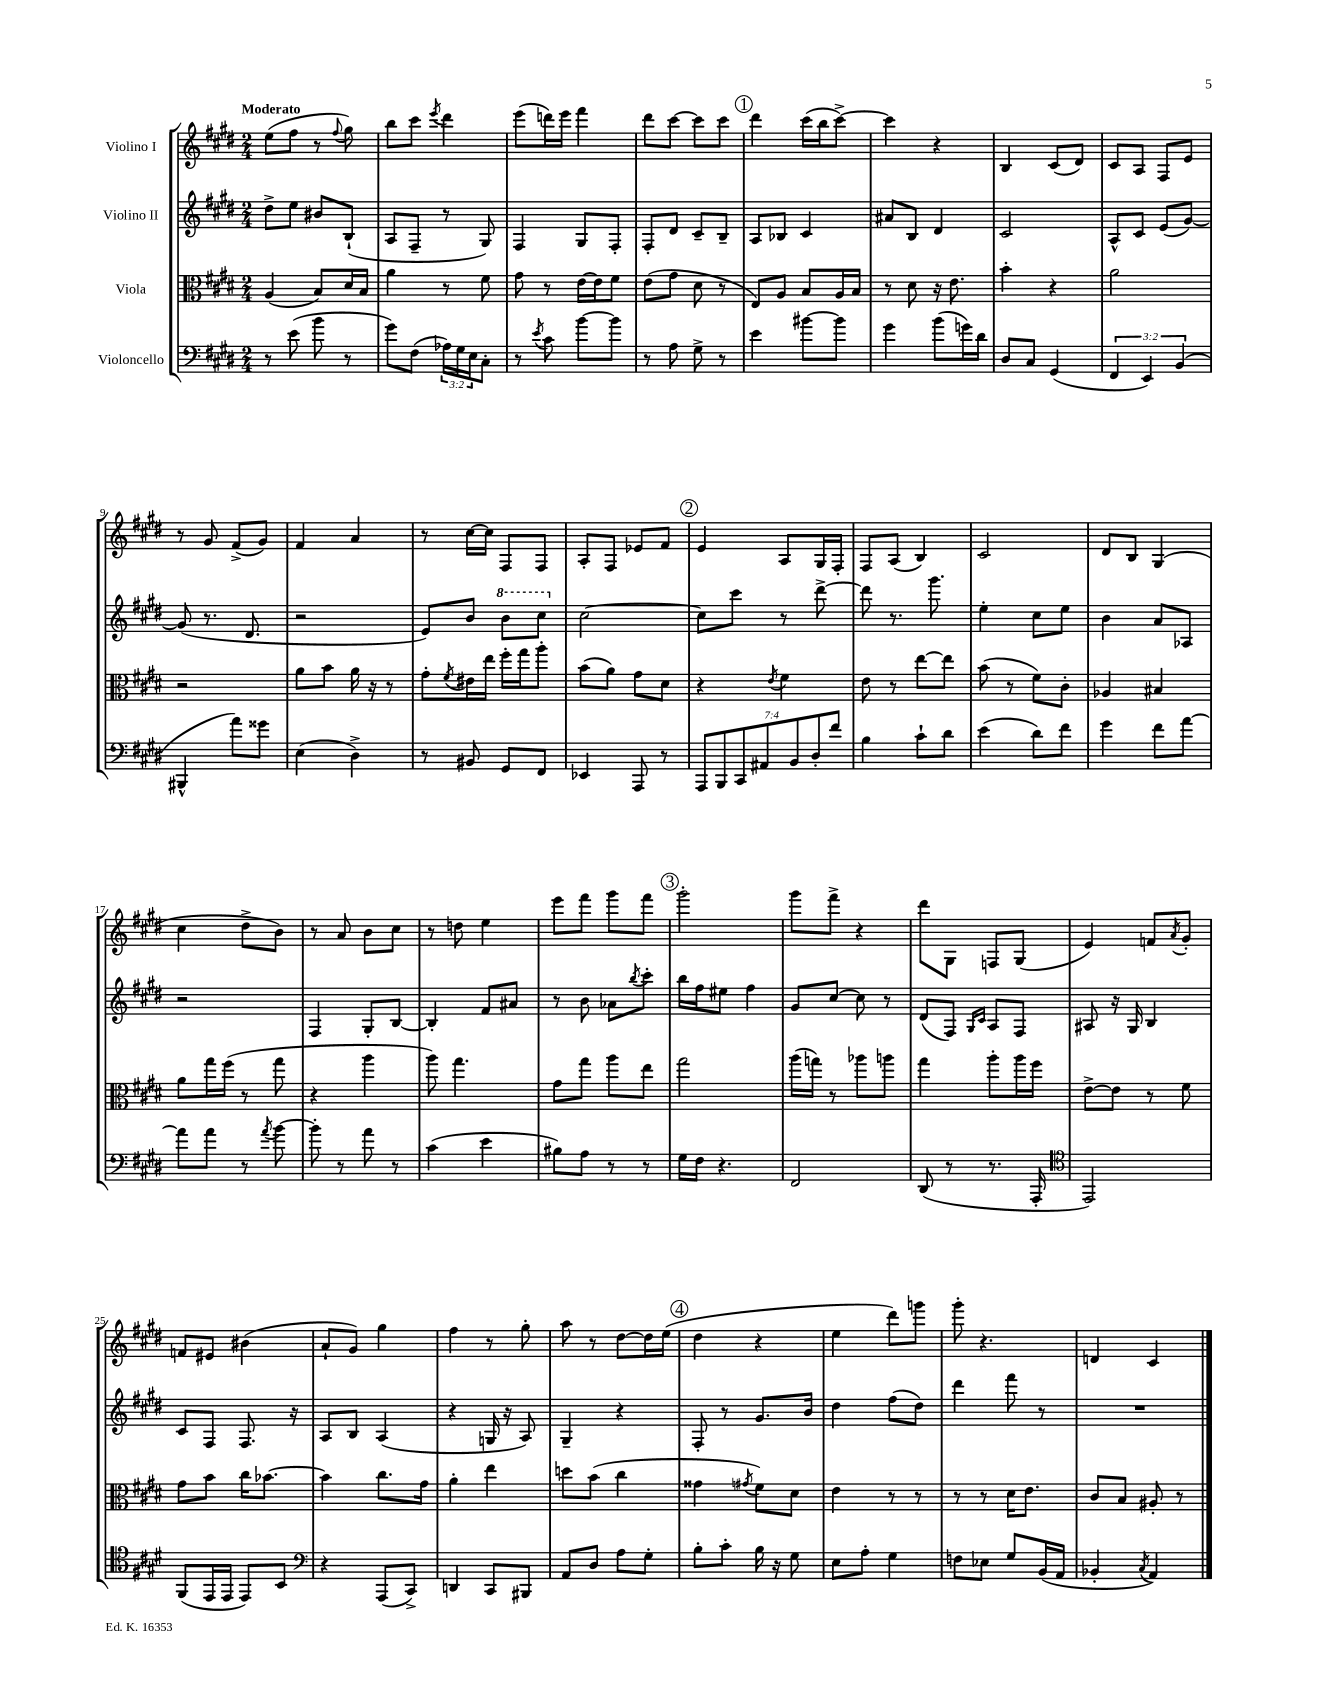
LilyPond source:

<<
\new StaffGroup <<
\new Staff = "s0" \with { instrumentName = "Violino I" } {
    \clef treble \key e \major \numericTimeSignature \time 2/4 \tempo "Moderato"
    e''8( fis''8 r8 \appoggiatura { fis''8 } gis''8) |
    b''8 cis'''8 \acciaccatura { e'''8 } dis'''4 |
    e'''8( d'''16) e'''16 fis'''4 |
    dis'''8 cis'''8~ cis'''8 cis'''8 |
    \mark \markup { \circle "1" } dis'''4 cis'''16( b''16 cis'''8~->) |
    cis'''4 r4 |
    b4 cis'8( dis'8) |
    cis'8 a8 fis8 e'8 |
    r8 gis'8 fis'8->( gis'8) |
    fis'4 a'4 |
    r8 cis''16~ cis''16 fis8 fis8 |
    a8-. fis8 ees'8 fis'8 |
    \mark \markup { \circle "2" } e'4 a8 gis16 fis16-. |
    fis8 a8( b4) |
    cis'2 |
    dis'8 b8 gis4( |
    cis''4 dis''8-> b'8) |
    r8 a'8 b'8 cis''8 |
    r8 d''8 e''4 |
    e'''8 fis'''8 gis'''8 fis'''8 |
    \mark \markup { \circle "3" } gis'''2-. |
    gis'''8 fis'''8-> r4 |
    dis'''8 gis8 f8 gis8( |
    e'4) f'8 \acciaccatura { a'8 } gis'8-. |
    f'8 eis'8 bis'4( |
    a'8-! gis'8) gis''4 |
    fis''4 r8 gis''8-. |
    a''8 r8 dis''8~ dis''16 e''16( |
    \mark \markup { \circle "4" } dis''4 r4 |
    e''4 dis'''8) g'''8 |
    gis'''8-. r4. |
    d'4 cis'4 \bar "|." |
}
\new Staff = "s1" \with { instrumentName = "Violino II" } {
    \clef treble \key e \major \numericTimeSignature \time 2/4
    dis''8-> e''8 bis'8 b8-!( |
    a8 fis8-- r8 gis8) |
    fis4 gis8 fis8-. |
    fis8-. dis'8 cis'8-- b8-- |
    \mark \markup { \circle "1" } a8 bes8 cis'4 |
    ais'8 b8 dis'4 |
    cis'2 |
    a8-^ cis'8 e'8( gis'8~) |
    gis'8( r8. dis'8. |
    r2 |
    e'8) b'8 \ottava #1 b''8 cis'''8 \ottava #0 |
    cis''2~ |
    \mark \markup { \circle "2" } cis''8 cis'''8 r8 dis'''8~-> |
    dis'''8 r8. gis'''8. |
    e''4-. cis''8 e''8 |
    b'4 a'8 aes8 |
    r2 |
    fis4 gis8-. b8~ |
    b4-. fis'8 ais'8 |
    r8 b'8 aes'8 \acciaccatura { b''8 } cis'''8-. |
    \mark \markup { \circle "3" } b''16 fis''16 eis''8 fis''4 |
    gis'8 cis''8~ cis''8 r8 |
    dis'8( fis8) \grace { gis16 cis'16 } a8 fis8 |
    ais8 r16 gis16 b4 |
    cis'8 fis8 fis8. r16 |
    a8 b8 a4( |
    r4 g16 r16 a8) |
    gis4-- r4 |
    \mark \markup { \circle "4" } fis8-. r8 gis'8. b'16 |
    dis''4 fis''8( dis''8) |
    dis'''4 fis'''8 r8 |
    R2 \bar "|." |
}
\new Staff = "s2" \with { instrumentName = "Viola" } {
    \clef alto \key e \major \numericTimeSignature \time 2/4
    a4( b8) dis'16 b16 |
    a'4 r8 fis'8 |
    gis'8 r8 e'16~ e'16 fis'8 |
    e'8( gis'8 dis'8 r8 |
    \mark \markup { \circle "1" } e8) a8 b8 a16 b16 |
    r8 dis'8 r16 e'8. |
    b'4-. r4 |
    a'2 |
    r2 |
    a'8 b'8 a'16 r16 r8 |
    gis'8-. \acciaccatura { fis'8 } eis'16 e''16 fis''16-. gis''16 a''8-. |
    b'8( a'8) gis'8 dis'8 |
    \mark \markup { \circle "2" } r4 \acciaccatura { e'8 } fis'4 |
    e'8 r8 e''8~ e''8 |
    b'8( r8 fis'8) cis'8-. |
    aes4 bis4 |
    a'8 gis''16 fis''16( r8 gis''8 |
    r4 a''4 |
    a''8) gis''4. |
    gis'8 gis''8 a''8 e''8 |
    \mark \markup { \circle "3" } gis''2 |
    a''16( g''16) r8 aes''8 a''8 |
    gis''4 a''8-. a''16 fis''16 |
    e'8~-> e'8 r8 fis'8 |
    gis'8 b'8 cis''16 bes'8.~ |
    bes'4 cis''8. gis'16 |
    a'4-. e''4 |
    d''8 b'8( cis''4 |
    \mark \markup { \circle "4" } gisis'4 \acciaccatura { gis'8 } fis'8) dis'8 |
    e'4 r8 r8 |
    r8 r8 dis'16 e'8. |
    cis'8 b8 ais8-. r8 \bar "|." |
}
\new Staff = "s3" \with { instrumentName = "Violoncello" } {
    \clef bass \key e \major \numericTimeSignature \time 2/4 \override Staff.TupletNumber.text = #tuplet-number::calc-fraction-text
    r8 e'8( b'8 r8 |
    gis'8) fis8( \tuplet 3/2 { aes16) gis16 e16 } cis8-. |
    r8 \acciaccatura { e'8 } cis'8 b'8~ b'8 |
    r8 a8 gis8-> r8 |
    \mark \markup { \circle "1" } e'4 bis'8~ bis'8 |
    gis'4 b'8( g'16) dis'16 |
    dis8 cis8 gis,4( |
    \tuplet 3/2 { fis,4 e,4) b,4( } |
    bis,,4-^ a'8) gisis'8 |
    e4( dis4->) |
    r8 bis,8 gis,8 fis,8 |
    ees,4 a,,8 r8 |
    \mark \markup { \circle "2" } \tuplet 7/4 { a,,8 b,,8 cis,8 ais,8 b,8 dis8-. fis'8 } |
    b4 cis'8-! dis'8 |
    e'4( dis'8) fis'8 |
    gis'4 fis'8 a'8~ |
    a'8 a'8 r8 \acciaccatura { a'8 } b'8~ |
    b'8-. r8 a'8 r8 |
    cis'4( e'4 |
    bis8) a8 r8 r8 |
    \mark \markup { \circle "3" } gis16 fis16 r4. |
    fis,2 |
    dis,8( r8 r8. a,,16-. |
    \clef tenor e,2) |
    fis,8( e,16 e,16 e,8) b,8 |
    \clef bass r4 a,,8( cis,8->) |
    d,4 cis,8 bis,,8 |
    a,8 dis8 a8 gis8-. |
    \mark \markup { \circle "4" } b8-. cis'8-. b16 r16 gis8 |
    e8 a8-. gis4 |
    f8 ees8 gis8 b,16( a,16 |
    bes,4-. \acciaccatura { cis8 } a,4) \bar "|." |
}
>>
>>
